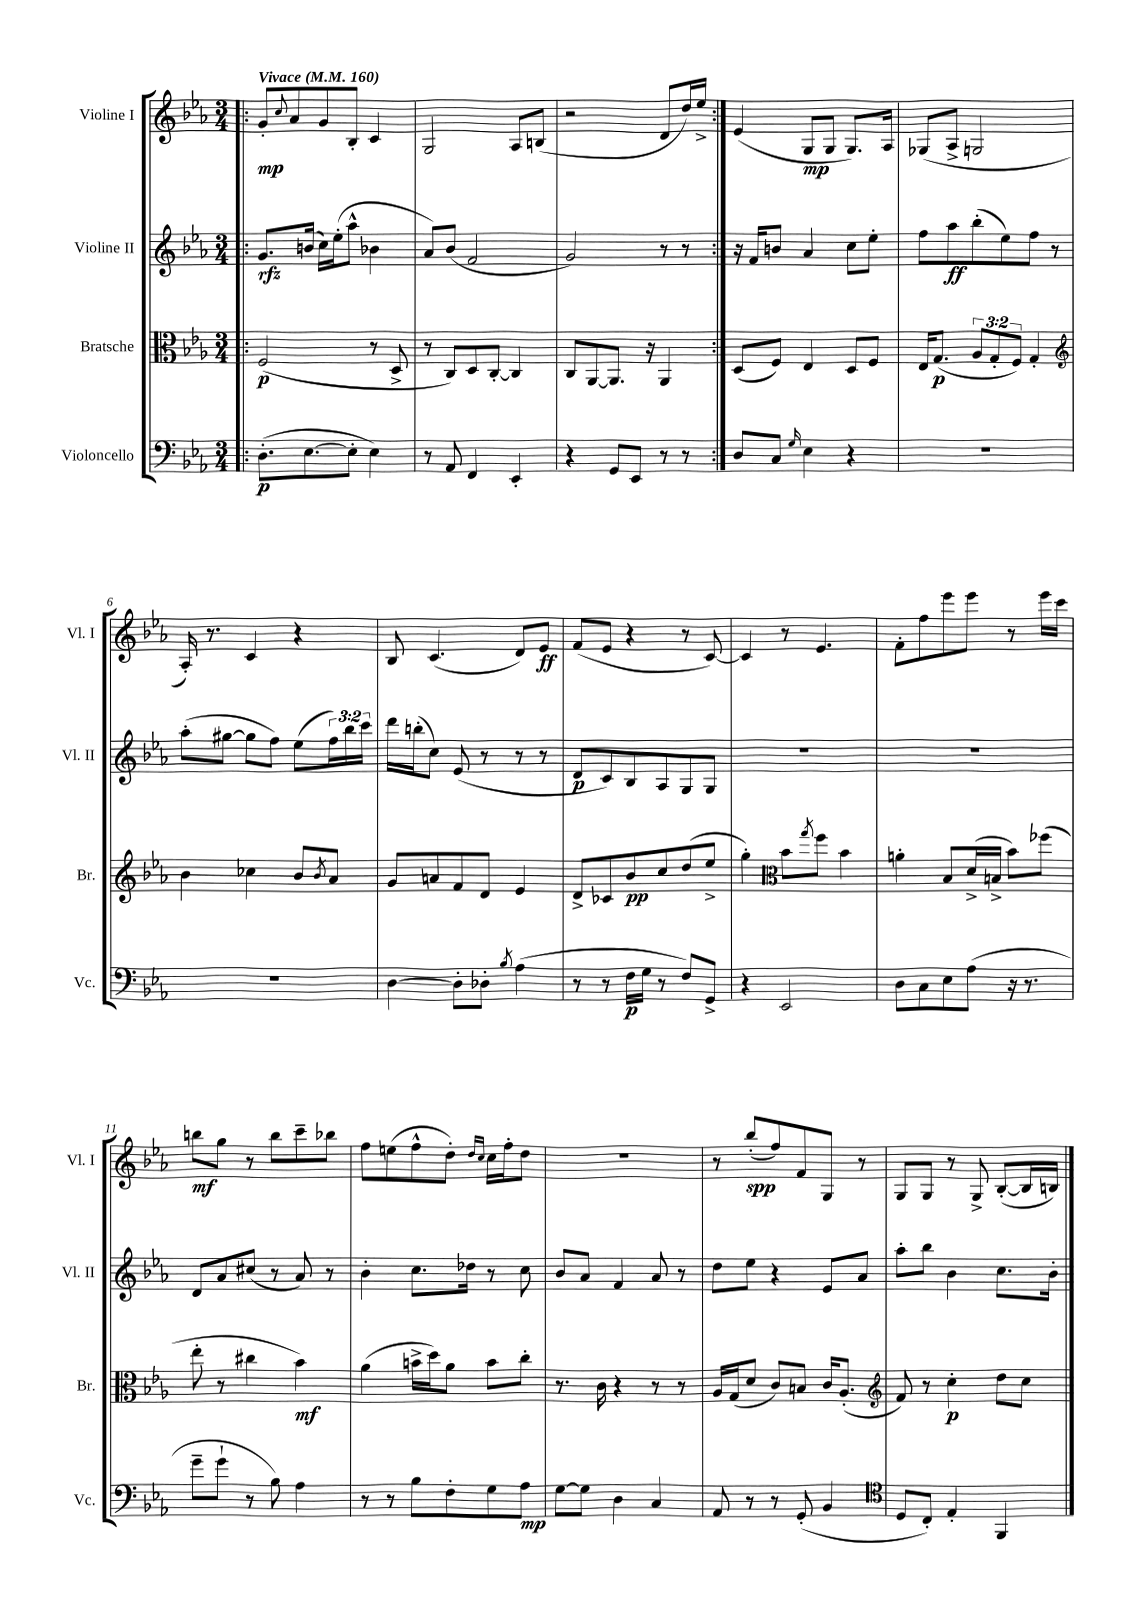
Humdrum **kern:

**kern	**kern	**kern	**kern
*staff4	*staff3	*staff2	*staff1
*clefF4	*clefC3	*clefG2	*clefG2
*k[b-e-a-]	*k[b-e-a-]	*k[b-e-a-]	*k[b-e-a-]
*M3/4	*M3/4	*M3/4	*M3/4
*MM160	*MM160	*MM160	*MM160
=!|:	=!|:	=!|:	=!|:
(8.D'	(2F	8.g	8g'
.	.	.	8qqcc
.	.	.	8a-
[8.E-	.	(16b	.
.	.	16cc)	8g
.	.	(16ee-'	.
8E-']	.	8aa-^^	8B-'
4E-)	8r	4b-	4c
.	8D^	.	.
=	=	=	=
8r	8r	8a-)	2G
8AA-	8C)	(8b-	.
4FF	8D	2f	.
.	[8C'	.	.
4EE-'	4C]	.	8A-
.	.	.	(8B
=	=	=	=
4r	8C	2g)	2r
.	[8AA-	.	.
8GG	8.AA-]	.	.
8EE-	.	.	.
.	16r	.	.
8r	4AA-	8r	8d
8r	.	8r	16dd)
.	.	.	16ee-^
=:|!	=:|!	=:|!	=:|!
8D	(8D	16r	(4e-
.	.	16f	.
8C	8F)	8b	.
16qqG	.	.	.
4E-	4E-	4a-	8G
.	.	.	8G
4r	8D	8cc	8.G)
.	8F	8ee-'	.
.	.	.	16A-
=	=	=	=
2.r	16E-	8ff	(8G-
.	(8.G	.	.
.	.	8aa-	8A-^
.	12A-	(8bb-'	2G
.	12G'	.	.
.	.	8ee-)	.
.	12F)	.	.
.	4G'	8ff	.
.	.	8r	.
=	=	=	=
*	*clefG2	*	*
2.r	4b-	(8aa-'	16A-')
.	.	.	8.r
.	.	[8gg#	.
.	4cc-	8gg#]	4c
.	.	8ff)	.
.	8b-	(8ee-	4r
.	8qb-	.	.
.	8a-	24ff)	.
.	.	24bb-	.
.	.	24ccc	.
=	=	=	=
[4D	8g	16ddd	8B-
.	.	(16bb'	.
.	8a	8cc)	(4.c
8D']	8f	(8e-	.
8D-'	8d	8r	.
8qB-	.	.	.
(4A-	4e-	8r	8d)
.	.	8r	8e-
=	=	=	=
8r	8d^	8d	(8f
8r	8c-	8c)	8e-
16F	8b-	8B-	4r
16G	.	.	.
8r	8cc	8A-	.
8F)	(8dd	8G	8r
8GG^	8ee-^	8G	[8c)
=	=	=	=
4r	4gg')	2.r	4c]
*	*clefC3	*	*
2EE-	8b-	.	8r
.	8qgg	.	.
.	8ff	.	4.e-
.	4b-	.	.
=	=	=	=
8D	4a'	2.r	8f'
8C	.	.	8ff
8E-	8B-	.	8eee-
(8A-	(16d^	.	8eee-
.	16B^	.	.
16r	8b-)	.	8r
8.r	.	.	.
.	(8ff-	.	16eee-
.	.	.	16ccc
=	=	=	=
8g~	8ee-'	8d	8bb
8g`	8r	8a-	8gg
8r	4cc#	(8cc#	8r
8B-)	.	8r	8bb
4A-	4b-)	8a-)	8ccc~
.	.	8r	8bb-
=	=	=	=
8r	(4a-	4b-'	8ff
8r	.	.	(8ee
8B-	16b^	8.cc	8ff^^
.	16dd)	.	.
8F'	8a-	.	8dd')
.	.	16dd-	.
.	.	.	16qqdd
.	.	.	16qqcc
8G	8b	8r	16cc
.	.	.	16ff'
8A-	8cc'	8cc	8dd
=	=	=	=
[8G	8.r	8b-	2.r
8G]	.	8a-	.
.	16c	.	.
4D	4r	4f	.
4C	8r	8a-	.
.	8r	8r	.
=	=	=	=
8AA-	16A-	8dd	8r
.	(16G	.	.
8r	8d	8ee-	(8bb-'
8r	8c)	4r	8ff)
(8GG'	8B	.	8f
4BB-	16c	8e-	8G
.	(8.A-'	.	.
.	.	8a-	8r
=	=	=	=
*clefC4	*clefG2	*	*
8D	8f)	8aa-'	8G
8C')	8r	8bb-	8G
4E-'	4cc'	4b-	8r
.	.	.	8G^
4FF	8dd	8.cc	([8B-'
.	8cc	.	16B-]
.	.	16b-'	16B)
==	==	==	==
*-	*-	*-	*-
